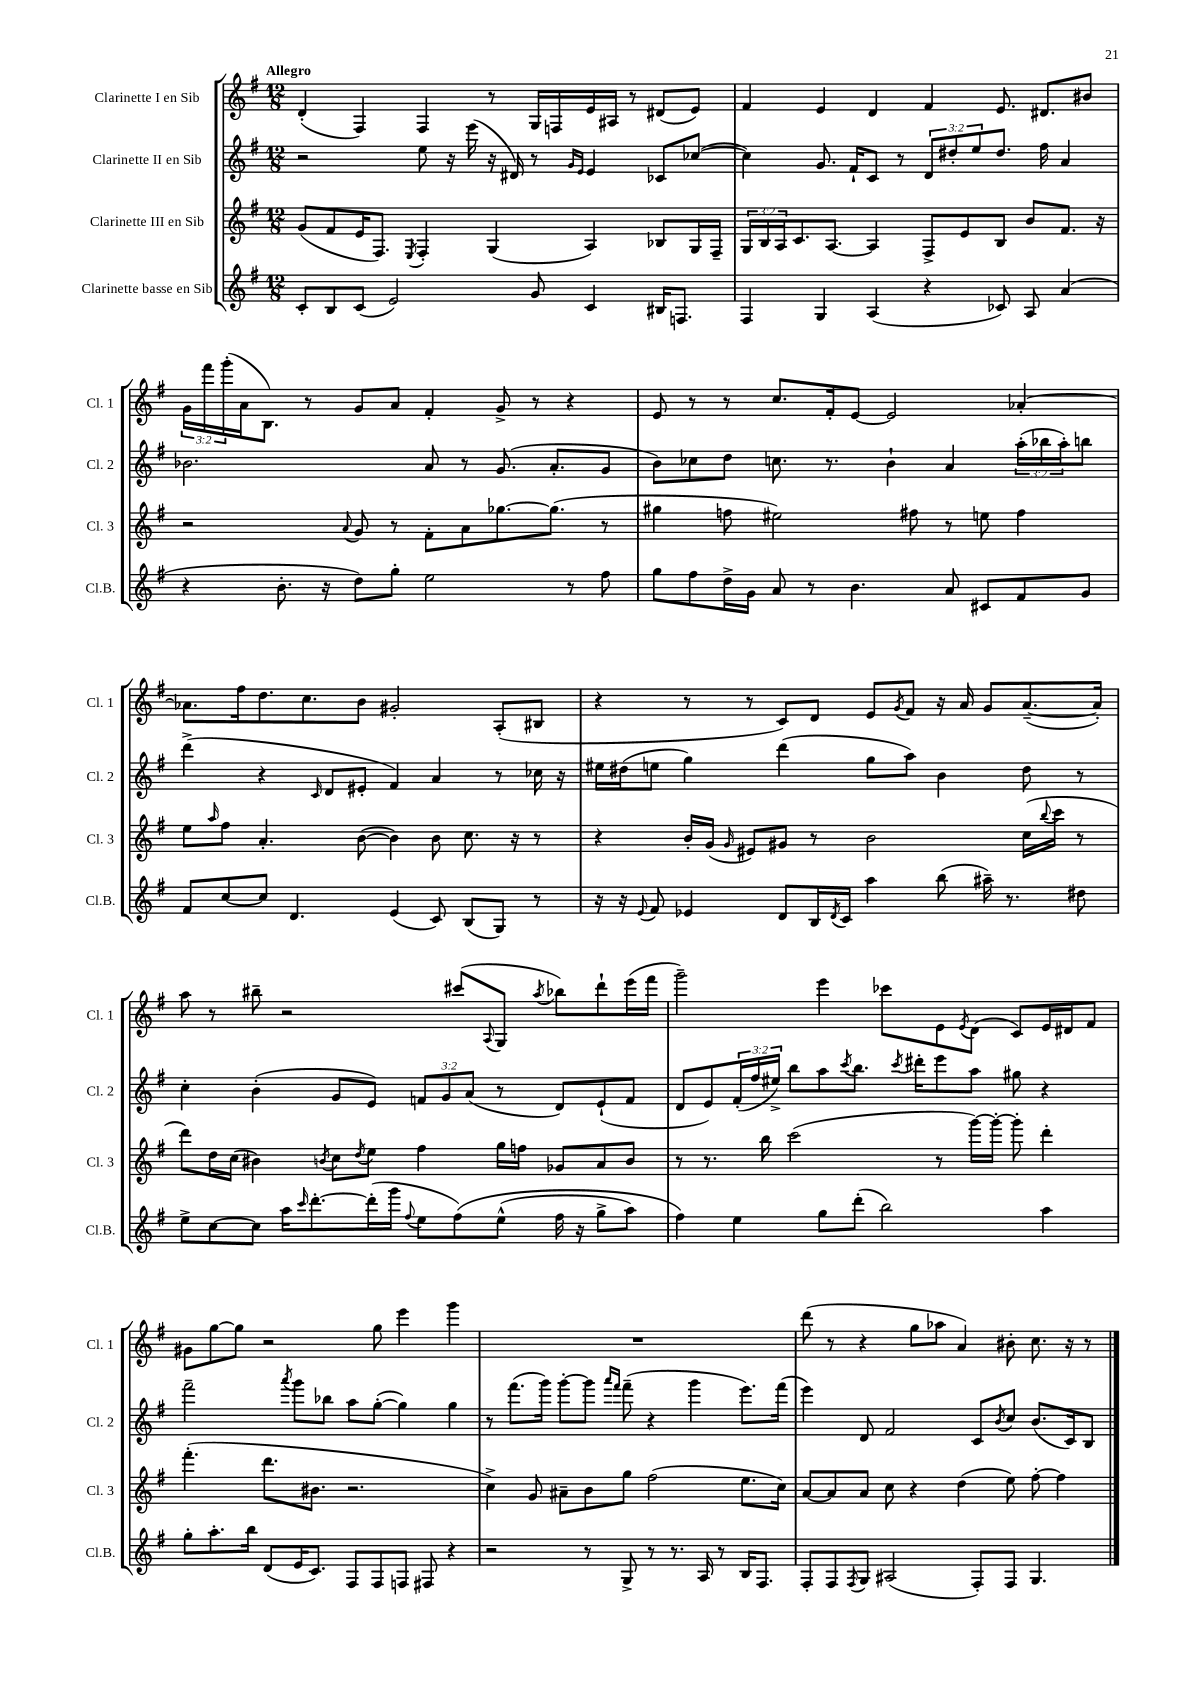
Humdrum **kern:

**kern	**kern	**kern	**kern
*part4	*part3	*part2	*part1
*staff4	*staff3	*staff2	*staff1
*I"Clarinette basse en Sib	*I"Clarinette III en Sib	*I"Clarinette II en Sib	*I"Clarinette I en Sib
*I'Cl.B.	*I'Cl. 3	*I'Cl. 2	*I'Cl. 1
*clefG2	*clefG2	*clefG2	*clefG2
*k[f#]	*k[f#]	*k[f#]	*k[f#]
*M12/8	*M12/8	*M12/8	*M12/8
=1	=1	=1	=1
!	!	!	!LO:TX:a:B:t=Allegro
8c'/L	(8g/L	2r	(4d'/
8B/	8f#/	.	.
(8c/J	16e/K	.	4F#/)
.	8.F#/J)	.	.
2e/)	.	.	.
.	8qE/	.	.
.	4F#'/	8ee\	4F#/
.	.	16r	.
.	.	(16eee\	.
.	(4G/	16r	8r
.	.	16d#X/)	.
8g/	.	8r	16G/LL
.	.	.	16Fn/
.	.	16qqg/LL	.
.	.	16qqe/JJ	.
4c/	4A/)	4e/	16e/
.	.	.	16A#X/JJ
.	.	.	8r
16B#X/KL	8B-X/L	8c-X/L	(8d#X/L
8.Fn/J	.	.	.
.	16G/L	([8cc-X/J	8e/J)
.	16F#~/JJ	.	.
=2	=2	=2	=2
4F#/	24G/LL	4cc-\])	4f#/
.	24B/	.	.
.	24A/J	.	.
.	8.c/	.	.
4G/	.	8.g/	4e/
.	[8.A/J	.	.
.	.	16f#`/KL	.
(4A/	4A/]	8c/J	4d/
.	.	8r	.
4r	8F#^/L	12d/L	4f#/
.	.	12dd#X'/	.
.	8e/	.	.
.	.	12ee/	.
8c-X/)	8B/J	8.dd#/J	8.e/
8A/	8b/L	.	.
.	.	16ff#\	8.d#X/L
(4a/	8.f#/J	4a/	.
.	.	.	8b#X/J
.	16r	.	.
!!LO:LB:g=z
=3	=3	=3	=3
4r	2r	2.b-X\	24g\LL
.	.	.	24fff#\
.	.	.	(24ggg'\
.	.	.	16a\J
.	.	.	8.B\J)
8.b'\	.	.	.
.	.	.	8r
16r	.	.	.
.	8qqa/	.	.
8dd\L)	8g/	.	8g/L
8gg'\J	8r	.	8a/J
2ee\	8f#'\L	8a/	4f#'/
.	8a\	8r	.
.	[8.gg-X\	(8.g/	8g^/
.	.	.	8r
.	(8.gg-\J]	8.a'/L	.
8r	.	.	4r
8ff#\	8r	8g/J	.
=4	=4	=4	=4
8gg\L	4gg#X\	8b\L)	8e/
8ff#\	.	8cc-X\	8r
16dd^\L	8ffn\	8dd\J	8r
16g\JJ	.	.	.
8a/	2ee#X\)	8.ccn\	8.cc/L
8r	.	.	.
.	.	8.r	16f#'/k
4.b\	.	.	[8e/J
.	.	4b`\	2e/]
.	8ff#X\	.	.
8a/	8r	4a/	.
8c#X/L	8een\	.	.
8f#/	4ff#\	(24aa'\LL	[4a-X'/
.	.	24bb-X\	.
.	.	24aa'\J)	.
8g/J	.	8bbn\J	.
!!LO:LB:g=z
=5	=5	=5	=5
8f#/L	8ee\L	(4ddd^\	8.a-X\L]
.	16qqaa/	.	.
[8cc/	8ff#\J	.	.
.	.	.	16ff#\k
8cc/J]	4.a'/	4r	8.dd\
4.d/	.	.	.
.	.	.	8.cc\
.	.	16qqc/	.
.	.	8d/L	.
.	([8b\	8e#X'/J	8b\J
(4e/	4b\])	4f#/)	2g#X'/
8c/)	8b\	4a/	.
(8B/L	8.cc\	.	.
8G/J)	.	8r	(8A'/L
.	16r	.	.
8r	8r	16cc-X\	8B#X/J
.	.	16r	.
=6	=6	=6	=6
16r	4r	16ee#X\LL	4r
16r	.	(16dd#X\J	.
8qqe/	.	.	.
8f#/	.	8een\J	.
4e-X/	16b'/LL	4gg\)	8r
.	(16g/JJ	.	.
.	16qqg/	.	.
.	8e#X/L)	.	8r
8d/L	8g#X/J	(4ddd\	8c/L)
16B/L	8r	.	8d/J
8qd/	.	.	.
16c/JJ	.	.	.
4aa\	2b\	8gg\L	8e/L
.	.	.	8qg/
.	.	8aa\J)	8f#/J
(8bb\	.	4b\	16r
.	.	.	16a/
16aa#X~\)	.	.	8g/L
8.r	.	.	.
.	(16cc\LL	8dd#\	([8.a~/
.	8qqbb/	.	.
.	16ccc\JJ	.	.
8dd#X\	8r	8r	.
.	.	.	16a'/Jk])
!!LO:LB:g=z
=7	=7	=7	=7
8ee^\L	8ddd\L)	4cc'\	8aa\
[8cc\	16dd\L	.	8r
.	(16cc\JJ	.	.
8cc\J]	4b#X\)	(4b'\	8bb#X~\
16aa\KL	.	.	2r
16qqccc/	.	.	.
[8.ddd'\	.	.	.
.	8qbn/	.	.
.	8cc\L	8g/L	.
.	8qdd/	.	.
(16ddd'\L]	8ee\J	8e/J)	.
16ggg\JJ	.	.	.
8qqff#/	.	.	.
8ee\L	4ff#\	12fn/L	.
.	.	12g/	.
(8ff#\)	.	.	(8ccc#X/L
.	.	(12a/J	.
.	.	.	8qqA/
(8ee^^\J	16gg\LL	8r	8G/J
.	16ffn\JJ	.	.
.	.	.	8qaa/
16ff#\	8g-X/L	8d/L)	8bb-X\L)
16r	.	.	.
8gg^\L	8a/	(8e`/	8ddd`\
8aa\J)	8b/J	8f/J	(16eee\L
.	.	.	16fff#\JJ
=8	=8	=8	=8
4ff#\)	8r	8d/L	2ggg~\)
.	8.r	8e/)	.
4ee\	.	(24f#'/L	.
.	.	24ff#/	.
.	16bb\	.	.
.	.	24ee#X^/JJ)	.
.	(2ccc\	8bb\L	.
8gg\L	.	8aa\	4eee\
.	.	8qccc/	.
(8ddd'\J	.	8.bb\J	.
2bb\)	.	.	8ccc-X\L
.	.	8qccc/	.
.	.	16ddd#X'\KL	.
.	8r	8eee\	8e\
.	.	.	8qe/
.	[16ggg\LL)	8aa\J	(8d\J
.	16ggg'\JJ_	.	.
.	8ggg'\]	8gg#X\	8c/L)
4aa\	4ddd'\	4r	16e/L
.	.	.	16d#X/J
.	.	.	8f#/J
!!LO:LB:g=z
=9	=9	=9	=9
8gg'\L	(4.fff#'\	2fff#~\	8g#X\L
8.aa'\	.	.	[8gg\
.	.	.	8gg\J]
16bb\Jk	.	.	.
(8d/L	8.ddd\L	.	2r
.	.	8qaaa/	.
16e/K	.	8ggg\L	.
8.c/J)	8.b#X\J	.	.
.	.	8bb-X\J	.
8F#/L	2.r	8aa\L	.
8F#/	.	([8gg'\J	8gg\
8Fn/J	.	4gg\])	4eee\
8F#X/	.	.	.
4r	.	4gg\	4ggg\
=10	=10	=10	=10
2r	4cc^\)	8r	1.r
.	.	(8.fff#\L	.
.	8g/	.	.
.	.	16ggg\Jk)	.
.	8a#X~\L	[8ggg'\L	.
8r	8b\	8ggg\J]	.
.	.	16qqaaa/LL	.
.	.	16qqfff#/JJ	.
8G^/	8gg\J	(8fff#~\	.
8r	(2ff#\	4r	.
8.r	.	.	.
.	.	4ggg\	.
16A/	.	.	.
8r	.	.	.
16B/KL	8.ee\L	8.eee\L)	.
8.F#/J	.	.	.
.	16cc\Jk)	(16fff#\Jk	.
=11	=11	=11	=11
8F#'/L	[8a/L	4eee\)	(8ddd\
8F#/	8a/]	.	8r
8qF#/	.	.	.
8G/J	8a/J	8d/	4r
(2A#X/	8cc\	2f#/	.
.	4r	.	8gg\L
.	.	.	8aa-X\J
.	(4dd\	.	4a/)
8F#'/L)	.	8c/L	.
.	.	8qb/	.
8F#/J	8ee\)	8cc/J	8b#X'\
4.G/	[8ff#'\	(8.b/L	8.cc\
.	4ff#\]	.	.
.	.	16c/k)	16r
.	.	8B/J	8r
==	==	==	==
*-	*-	*-	*-
